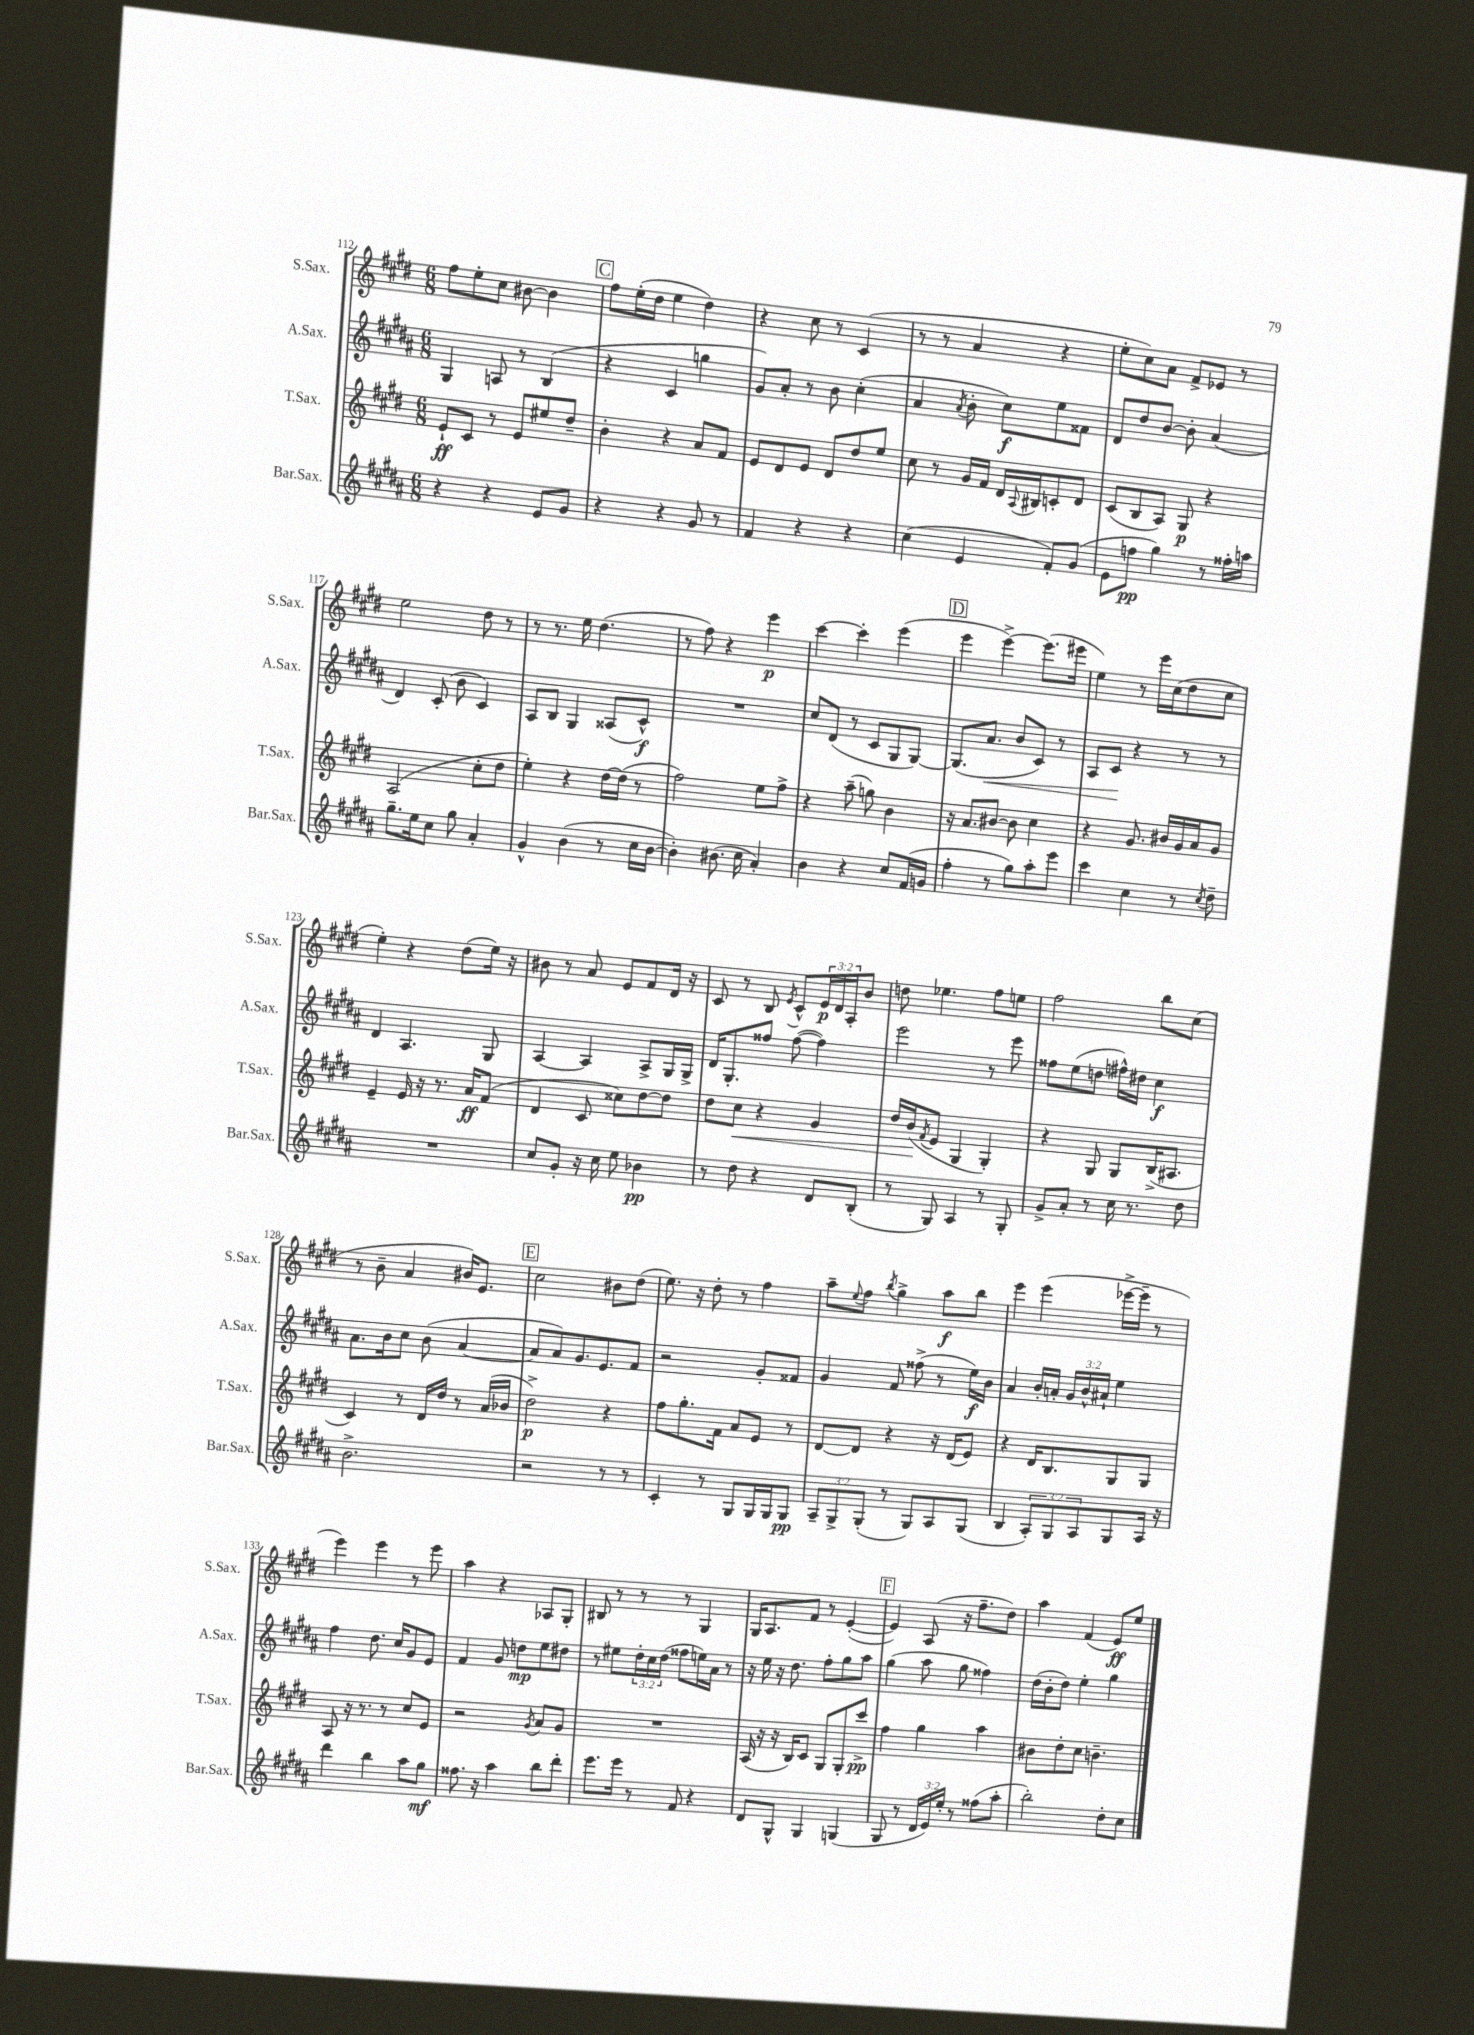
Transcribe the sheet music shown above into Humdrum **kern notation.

**kern	**dynam	**kern	**dynam	**kern	**dynam	**kern	**dynam
*part4	*part4	*part3	*part3	*part2	*part2	*part1	*part1
*staff4	*staff4	*staff3	*staff3	*staff2	*staff2	*staff1	*staff1
*I"Bar.Sax.	*	*I"T.Sax.	*	*I"A.Sax.	*	*I"S.Sax.	*
*I'Bar.Sax.	*	*I'T.Sax.	*	*I'A.Sax.	*	*I'S.Sax.	*
*clefG2	*	*clefG2	*	*clefG2	*	*clefG2	*
*k[f#c#g#d#a#]	*	*k[f#c#g#d#]	*	*k[f#c#g#d#a#]	*	*k[f#c#g#d#]	*
*M6/8	*	*M6/8	*	*M6/8	*	*M6/8	*
=112	=112	=112	=112	=112	=112	=112	=112
4r	.	8e`/L	ff	4G#/	.	8ff#\L	.
.	.	8c#/J	.	.	.	8ee'\	.
4r	.	8r	.	8An/	.	8cc#\J	.
.	.	8e/L	.	8r	.	[8b#X\	.
8e/L	.	8ee#X/	.	(4B/	.	4b#\]	.
8g#/J	.	8dd#~/J	.	.	.	.	.
!!LO:REH:place=s1:t=C
=113	=113	=113	=113	=113	=113	=113	=113
4r	.	4b'\	.	4r	.	8ff#\L	.
.	.	.	.	.	.	(16ee'\L	.
.	.	.	.	.	.	16dd#\JJ	.
4r	.	4r	.	4c#/	.	4ee\	.
8g#/	.	8a/L	.	4ggn\	.	4dd#\)	.
8r	.	8f#/J	.	.	.	.	.
=114	=114	=114	=114	=114	=114	=114	=114
4f#/	.	8e/L	.	8g#/L)	.	4r	.
.	.	8d#/	.	8a#'/J	.	.	.
4r	.	8e/J	.	8r	.	8cc#\	.
.	.	8d#/L	.	8b\	.	8r	.
4r	.	8dd#/	.	(4cc#'\	.	(4c#/	.
.	.	8ee/J	.	.	.	.	.
=115	=115	=115	=115	=115	=115	=115	=115
(4cc#\	.	8cc#\	.	4a#/	.	8r	.
.	.	8r	.	.	.	8r	.
.	.	.	.	8qa#/	.	.	.
4e/	.	16g#/LL	.	8b'\	.	4a/	.
.	.	16f#/JJ	.	.	.	.	.
.	.	16d#/LL	.	8cc#\L)	f	.	.
.	.	8qqA/	.	.	.	.	.
.	.	16B#X/J	.	.	.	.	.
8f#'/L)	.	8cn'/	.	8ee\	.	4r	.
(8g#/J	.	8d#/J	.	8f##X\J	.	.	.
=116	=116	=116	=116	=116	=116	=116	=116
8e\L	.	(8c#/L	.	8d#/L	.	8ee'\L	.
8ffn\J	pp	8B/	.	8dd#/	.	8cc#\)	.
4gg#\)	.	8A/J)	.	[8b/J	.	8a\J	.
.	.	8G#/	p	8b'\]	.	8f#^/L	.
8r	.	4r	.	(4a#/	.	8e-X/J	.
16ff##X'\LL	.	.	.	.	.	8r	.
16aan\JJ	.	.	.	.	.	.	.
!!LO:LB:g=z
=117	=117	=117	=117	=117	=117	=117	=117
8.gg#~\L	.	(2A/	.	4d#/)	.	2ee\	.
16ee\k	.	.	.	.	.	.	.
8cc#\J	.	.	.	(8c#'/	.	.	.
8gg#\	.	.	.	8b\	.	.	.
4a#'/	.	8cc#'\L	.	4c#/)	.	8dd#\	.
.	.	8dd#\J	.	.	.	8r	.
=118	=118	=118	=118	=118	=118	=118	=118
4g#^^/	.	4ee'\)	.	8A#/L	.	8r	.
.	.	.	.	8B/J	.	8.r	.
(4b\	.	4r	.	4G#/	.	.	.
.	.	.	.	.	.	16ee\	.
.	.	.	.	.	.	(4.dd#\	.
8r	.	[16dd#\LL	.	(8A##X/L	.	.	.
.	.	(16dd#\JJ]	.	.	.	.	.
16cc#\LL	.	8r	.	8c#^^/J)	f	.	.
[16b\JJ	.	.	.	.	.	.	.
=119	=119	=119	=119	=119	=119	=119	=119
4b'\])	.	2ff#\)	.	2.r	.	8r	.
.	.	.	.	.	.	8ff#\)	.
(8.b#X\	.	.	.	.	.	4r	.
16cc#\	.	.	.	.	.	.	.
4a#'/)	.	8ee\L	.	.	.	4eee\	p
.	.	8ff#^\J	.	.	.	.	.
=120	=120	=120	=120	=120	=120	=120	=120
4b\	.	4r	.	8cc#/L	.	[4ccc#\	.
.	.	.	.	(8d#/J	.	.	.
4r	.	(8aa~\	.	8r	.	4ccc#'\]	.
.	.	8ggn\)	.	8c#/L	.	.	.
8cc#/L	.	4b\	.	8G#/	.	(4eee\	.
(16f#/L	.	.	.	[8G#/J)	.	.	.
16gn/JJ	.	.	.	.	.	.	.
!!LO:REH:place=s1:t=D
=121	=121	=121	=121	=121	=121	=121	=121
4ff#'\	.	16r	.	(8.G#/L]	.	4eee\	.
.	.	8.a/L	.	.	.	.	.
!	!	!	!	!	!LO:HP:b	!	!
.	.	.	.	8.a#/J	<	.	.
8r	.	[8b#X/J	.	.	.	[4eee^\)	.
8gg#\L)	.	8b#\]	.	8b/L	.	.	.
8aa#'\	.	4cc#\	.	8c#/J)	.	(8.eee\L]	.
8eee\J	.	.	.	8r	.	.	.
.	.	.	.	.	.	16eee#X\Jk	.
=122	=122	=122	=122	=122	=122	=122	=122
4ccc#\	.	4r	.	8A#/L	.	4ee\)	.
.	.	.	.	8c#/J	.	.	.
4cc#\	.	8.g#/	.	4r	[	8r	.
.	.	.	.	.	.	16eee\LL	.
.	.	16b#X/LL	.	.	.	(16cc#\J	.
8r	.	16g#/	.	8r	.	8dd#\	.
.	.	16a/J	.	.	.	.	.
8qcc#/	.	.	.	.	.	.	.
8dd#~\	.	8g#/J	.	8r	.	8cc#\J	.
!!LO:LB:g=z
=123	=123	=123	=123	=123	=123	=123	=123
2.r	.	4e~/	.	4d#/	.	4ee'\)	.
.	.	16e/	.	4.A#/	.	4r	.
.	.	16r	.	.	.	.	.
.	.	8.r	.	.	.	.	.
.	.	.	.	.	.	(8dd#\L	.
.	.	16a/KL	ff	.	.	.	.
.	.	(8f#/J	.	8G#/	.	16ee\Jk)	.
.	.	.	.	.	.	16r	.
=124	=124	=124	=124	=124	=124	=124	=124
8cc#/L	.	4d#/	.	[4A#/	.	8b#X\	.
8g#'/J	.	.	.	.	.	8r	.
16r	.	8c#/	.	4A#/]	.	8a/	.
16cc#\	.	.	.	.	.	.	.
8ee\	.	8cc##X\L)	.	.	.	8e/L	.
4b-X\	pp	[8dd#\	.	8A#^/L	.	8f#/	.
.	.	8dd#\J]	.	16G#/L	.	16d#/Jk	.
.	.	.	.	16G#^/JJ	.	16r	.
=125	=125	=125	=125	=125	=125	=125	=125
8r	.	8dd#\L	.	16d#/KL	.	8c#/	.
.	.	.	.	8.G#'/	.	.	.
!	!	!	!LO:HP:b	!	!	!	!
8dd#\	.	8cc#\J	<	.	.	8r	.
4r	.	4r	.	8ff##X/J	.	8B/	.
.	.	.	.	.	.	8qe/	.
.	.	.	.	([8ff##\	.	8c#^^/L	.
8d#/L	.	4g#/	.	4ff##\])	.	24e/L	p
.	.	.	.	.	.	24d#/	.
.	.	.	.	.	.	24A'/J	.
(8B'/J	.	.	.	.	.	8b/J	.
=126	=126	=126	=126	=126	=126	=126	=126
8r	.	16dd#/LL	.	2eee\	.	8ddn\	.
.	.	(16b/J	.	.	.	.	.
.	.	8qf#/	.	.	.	.	.
8G#/)	.	8e/J	[	.	.	4.ee-X\	.
4A#/	.	4G#/	.	.	.	.	.
8r	.	4G#'/)	.	8r	.	8ff#\L	.
8G#'/	.	.	.	8eee\	.	8een\J	.
=127	=127	=127	=127	=127	=127	=127	=127
8g#^/L	.	4r	.	8ff##X\L	.	2ff#\	.
8a#'/J	.	.	.	(8ee\	.	.	.
8r	.	8G#/	.	8ddn\J	.	.	.
16cc#\	.	8G#/L	.	16ff#X^^\LL)	.	.	.
8.r	.	.	.	16dd#X\JJ	.	.	.
.	.	(16B^/K	.	4cc#\	f	8bb\L	.
.	.	8.A#X/J	.	.	.	.	.
8dd#\	.	.	.	.	.	(8cc#\J	.
!!LO:LB:g=z
=128	=128	=128	=128	=128	=128	=128	=128
2.b^\	.	4c#/)	.	8.a#\L	.	8r	.
.	.	.	.	.	.	8b~\	.
.	.	.	.	16b\k	.	.	.
.	.	8r	.	8cc#\J	.	4a/	.
.	.	16d#/LL	.	(8b\	.	.	.
.	.	16dd#/JJ	.	.	.	.	.
.	.	8r	.	[4a#/	.	16b#X/KL)	.
.	.	.	.	.	.	8.e/J	.
.	.	(16a/LL	.	.	.	.	.
.	.	16b-X/JJ	.	.	.	.	.
!!LO:REH:place=s1:t=E
=129	=129	=129	=129	=129	=129	=129	=129
2r	.	2dd#^\)	p	8a#/L]	.	2cc#\	.
.	.	.	.	8a#/)	.	.	.
.	.	.	.	8.g#/	.	.	.
.	.	.	.	8.e/	.	.	.
8r	.	4r	.	.	.	8b#X\L	.
8r	.	.	.	8f#/J	.	(8dd#\J	.
=130	=130	=130	=130	=130	=130	=130	=130
4c#'/	.	8ff#\L	.	2r	.	8.ee\)	.
.	.	8.gg#'\	.	.	.	.	.
.	.	.	.	.	.	16r	.
8r	.	.	.	.	.	8dd#'\	.
.	.	16f#\Jk	.	.	.	.	.
8G#/L	.	8a/L	.	.	.	8r	.
16G#/L	.	8e/J	.	8g#'/L	.	4ff#\	.
16G#/J	.	.	.	.	.	.	.
8G#/J	pp	8r	.	8f##X/J	.	.	.
=131	=131	=131	=131	=131	=131	=131	=131
12A#~/L	.	[8d#/L	.	4g#/	.	8aa~\L	.
12G#^/	.	.	.	.	.	.	.
.	.	.	.	.	.	8qqee/	.
.	.	8d#/J]	.	.	.	8ff#\J	.
(12G#'/J	.	.	.	.	.	.	.
.	.	.	.	.	.	8qbb/	.
8r	.	4r	.	8f#/	.	4gg#^\	.
8G#/L)	.	.	.	(8ff##X^\	.	.	.
8A#/	.	16r	.	8r	.	8aa\L	f
.	.	(16d#/KL	.	.	.	.	.
(8G#/J	.	8e/J)	.	16ee\LL)	f	8bb\J	.
.	.	.	.	16b\JJ	.	.	.
=132	=132	=132	=132	=132	=132	=132	=132
4B/	.	4r	.	4a#/	.	4eee\	.
12A#'/L)	.	16d#/KL	.	16b'/LL	.	(4eee\	.
.	.	8.B/	.	16an'/JJ	.	.	.
12G#/	.	.	.	.	.	.	.
.	.	.	.	24g#/LL	.	.	.
12A#/	.	.	.	24b^^/	.	.	.
.	.	.	.	24a#X`/JJ	.	.	.
8G#/	.	8G#/	.	4ee\	.	[16eee-X^\LL	.
.	.	.	.	.	.	16eee-~\JJ]	.
16A#/Jk	.	8G#/J	.	.	.	8r	.
16r	.	.	.	.	.	.	.
!!LO:LB:g=z
=133	=133	=133	=133	=133	=133	=133	=133
4ddd#\	.	8A/	.	4ff#\	.	4eee\)	.
.	.	16r	.	.	.	.	.
.	.	8.r	.	.	.	.	.
4bb\	.	.	.	8.dd#\	.	4eee\	.
.	.	8r	.	.	.	.	.
.	.	.	.	16cc#/KL	.	.	.
8aa#\L	.	8cc#/L	.	8g#/	.	8r	.
8gg#\J	mf	8e/J	.	8e/J	.	8eee\	.
=134	=134	=134	=134	=134	=134	=134	=134
8.ff##X\	.	2r	.	4f#/	.	4aa\	.
16r	.	.	.	.	.	.	.
4aa#\	.	.	.	8g#/	.	4r	.
.	.	.	.	8ddn\L	mp	.	.
.	.	8qg#/	.	.	.	.	.
8bb\L	.	8a/L	.	8ee\	.	8A-X/L	.
8ddd#'\J	.	8g#/J	.	8dd#X\J	.	8G#'/J	.
=135	=135	=135	=135	=135	=135	=135	=135
8.eee\L	.	2.r	.	8r	.	8B#X/	.
.	.	.	.	8ee#X\L	.	8r	.
16eee\Jk	.	.	.	.	.	.	.
8r	.	.	.	24dd#'\L	.	8r	.
.	.	.	.	24cc#\	.	.	.
.	.	.	.	(24dd#\JJ	.	.	.
8f#/	.	.	.	8ff##X\L	.	8r	.
4r	.	.	.	16een\L)	.	4G#/	.
.	.	.	.	16a#\JJ	.	.	.
.	.	.	.	8r	.	.	.
=136	=136	=136	=136	=136	=136	=136	=136
8d#/L	.	(16A/	.	16r	.	16G#/KL	.
.	.	16r	.	16ee\	.	8.A/	.
8G#^^/J	.	16r	.	16r	.	.	.
.	.	16B/KL)	.	8.dd#\	.	.	.
4G#/	.	8c#/J	.	.	.	8f#/J	.
.	.	8G#/L	.	8ff#'\L	.	8r	.
(4Gn/	.	8G#'/	.	8gg#\	.	([4e'/	.
.	.	8ccc#^/J	pp	8aa#\J	.	.	.
!!LO:REH:place=s1:t=F
=137	=137	=137	=137	=137	=137	=137	=137
8G#/	.	4ff#\	.	(4gg#\	.	4e/])	.
8r	.	.	.	.	.	.	.
24d#/LL	.	4gg#\	.	8aa#\	.	(8A/	.
24e/)	.	.	.	.	.	.	.
24ee'/JJ	.	.	.	.	.	.	.
8r	.	.	.	8gg#\	.	16r	.
.	.	.	.	.	.	8.ff#~\L	.
(8ff##X\L	.	4aa\	.	4ff##X\)	.	.	.
8aa#'\J	.	.	.	.	.	8dd#\J)	.
=138	=138	=138	=138	=138	=138	=138	=138
2bb'\)	.	8b#X\L	.	(16dd#\LL	.	4aa\	.
.	.	.	.	16b'\J	.	.	.
.	.	8dd#'\	.	8dd#\J)	.	.	.
.	.	8cc#\J	.	4ee'\	.	(4f#/	.
.	.	4.bn~\	.	.	.	.	.
8dd#'\L	.	.	.	4gg#\	.	8e/L)	ff
8cc#\J	.	.	.	.	.	8ee/J	.
==	==	==	==	==	==	==	==
*-	*-	*-	*-	*-	*-	*-	*-
